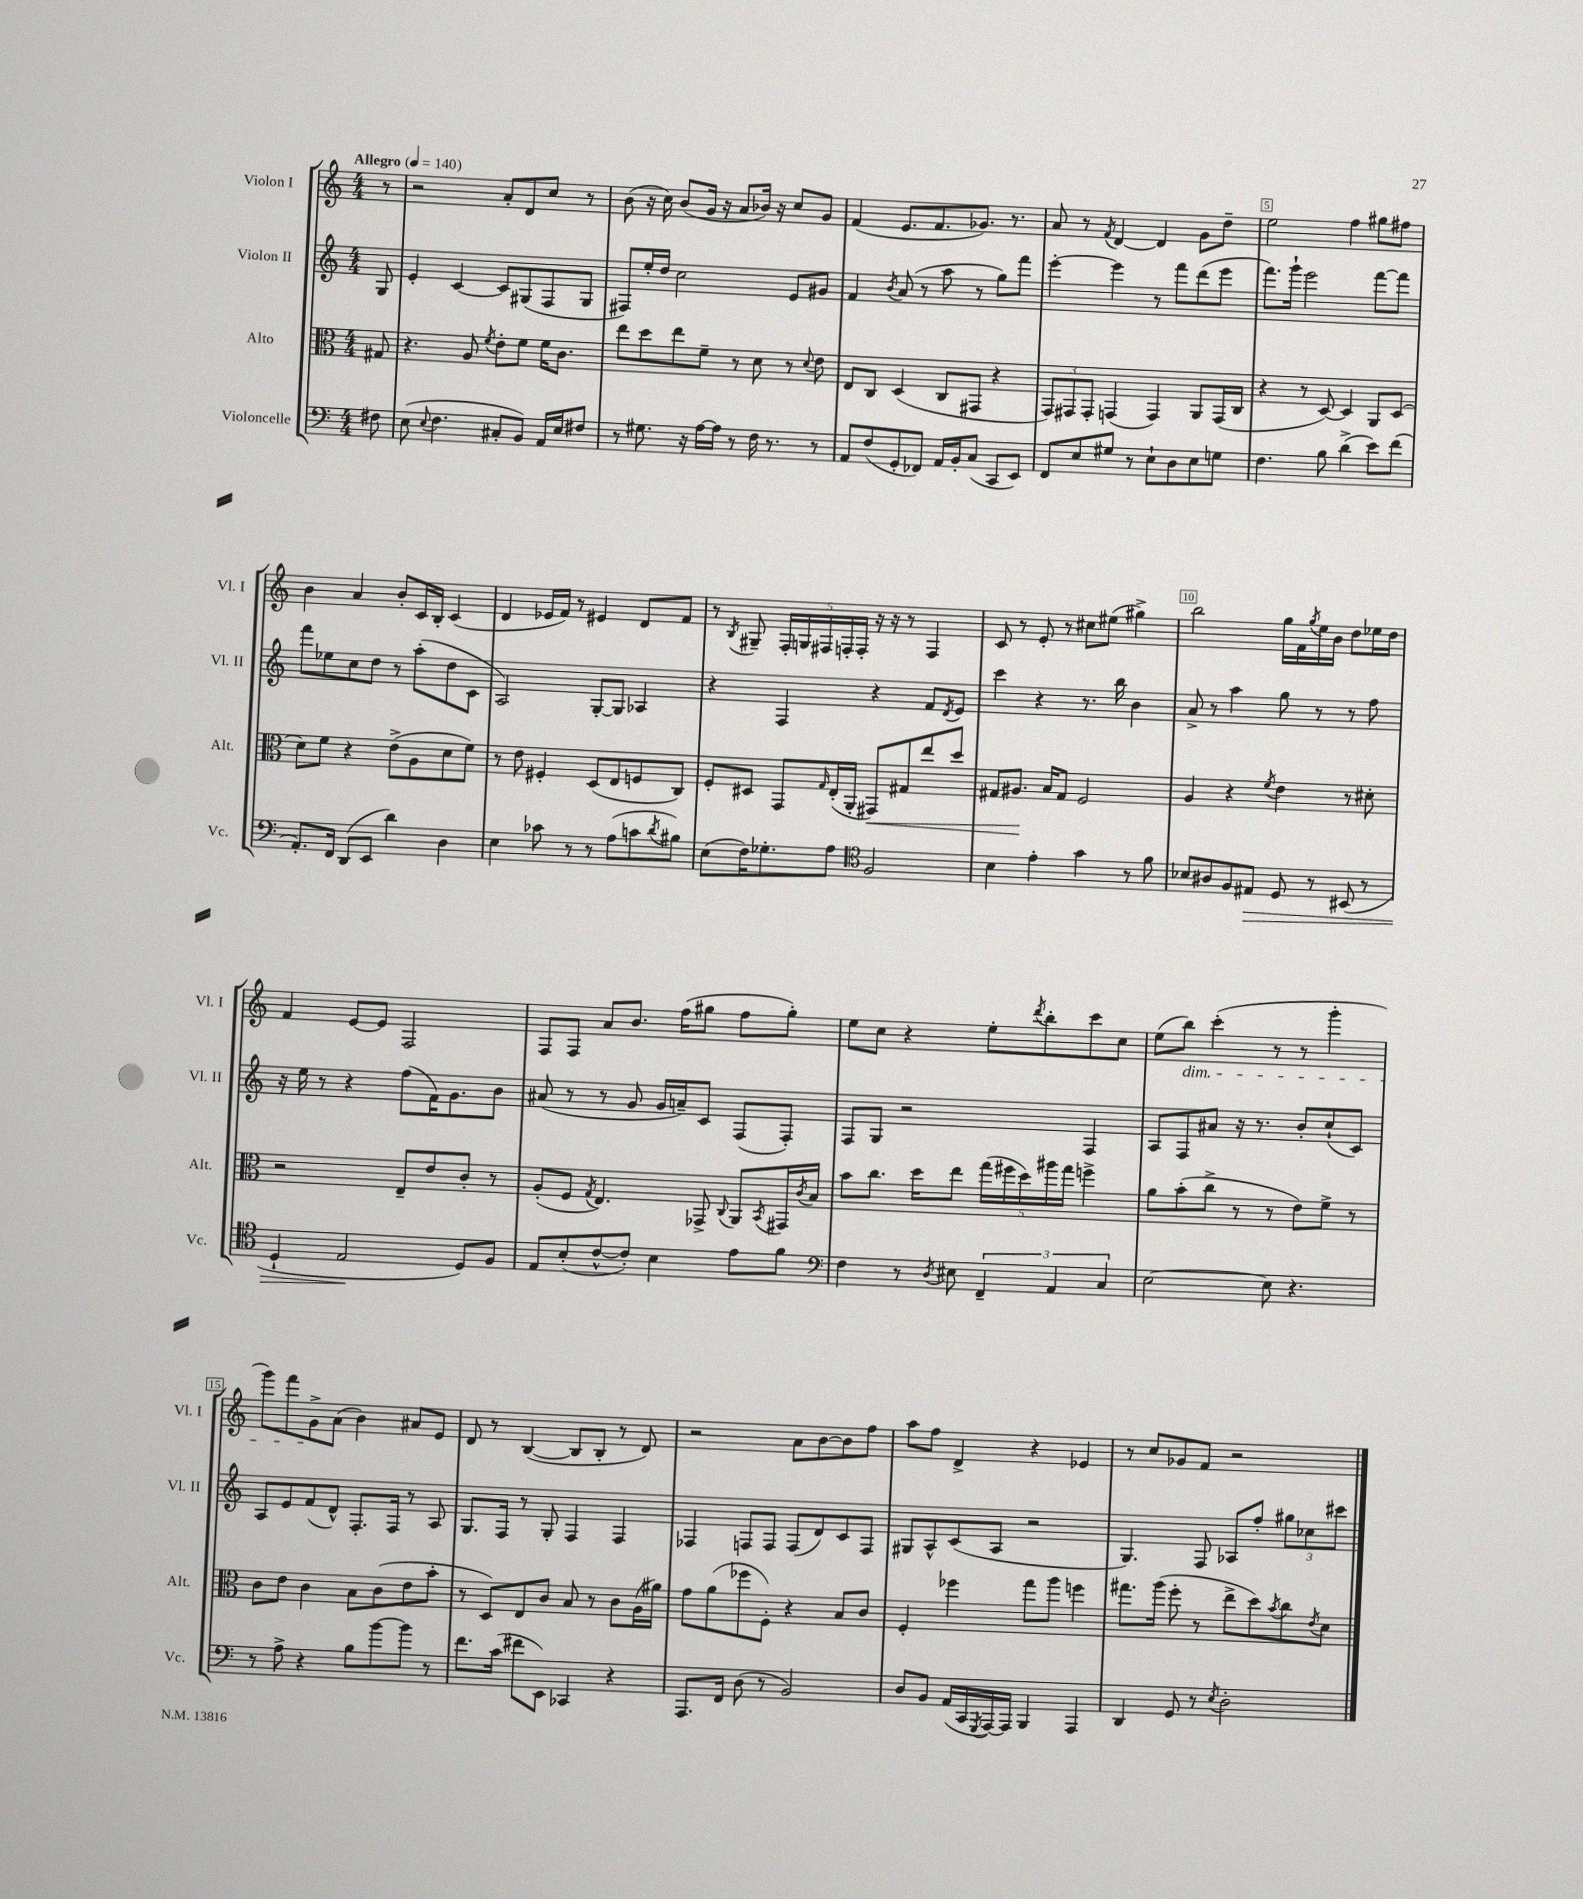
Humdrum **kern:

**kern	**dynam	**kern	**dynam	**kern	**kern
*part4	*part4	*part3	*part3	*part2	*part1
*staff4	*staff4	*staff3	*staff3	*staff2	*staff1
*I"Violoncelle	*	*I"Alto	*	*I"Violon II	*I"Violon I
*I'Vc.	*	*I'Alt.	*	*I'Vl. II	*I'Vl. I
*clefF4	*	*clefC3	*	*clefG2	*clefG2
*k[]	*	*k[]	*	*k[]	*k[]
*M4/4	*	*M4/4	*	*M4/4	*M4/4
*MM140	*	*MM140	*	*MM140	*MM140
=	=	=	=	=	=
!	!	!	!	!	!LO:TX:a:B:t=Allegro
8F#X\	.	8G#X/	.	8G/	8r
=1	=1	=1	=1	=1	=1
(8E\	.	4.r	.	4e'/	2r
8qqE/	.	.	.	.	.
4.F\	.	.	.	.	.
.	.	.	.	[4c/	.
.	.	8A/	.	.	.
.	.	8qf/	.	.	.
8C#X'/L	.	8e'\L	.	8c/L]	8a'/L
8BB/J)	.	8f\J	.	(8G#X/	8d/
16AA/LL	.	16f\KL	.	8F/	8cc/J
16E/J	.	8.c\J	.	.	.
8F#X/J	.	.	.	8G#/J	8r
=2	=2	=2	=2	=2	=2
8r	.	8ee\L	.	8F#X/L)	(8b\
8.G#X\	.	8dd\	.	16ee'/L	16r
.	.	.	.	16dd/JJ	16cc\)
.	.	8ee\	.	2cc\	(8b/L
16r	.	.	.	.	.
[16A\LL	.	8f~\J	.	.	16g/Jk
16A\JJ]	.	.	.	.	16r
8r	.	8r	.	.	8a/L
16F\	.	8d\	.	.	16b-X/Jk)
8.r	.	.	.	.	16r
.	.	8r	.	8e/L	8cc/L
.	.	8qqd/	.	.	.
8r	.	8e\	.	8g#X/J	8g/J
=3	=3	=3	=3	=3	=3
8AA/L	.	8E/L	.	4f/	(4f/
(8F/	.	8C/J	.	.	.
.	.	.	.	8qb/	.
8GG'/	.	(4D/	.	(8a/	8.e/L
8FF-X/J)	.	.	.	8r	.
.	.	.	.	.	8.f/
16AA/LL	.	8C/L	.	8aa\	.
16BB'/J	.	.	.	.	.
(8C/J	.	8GG#X/J	.	8r	8.g-X/J)
8CC/L	.	4r	.	8gg\L)	.
.	.	.	.	.	8.r
8EE/J)	.	.	.	8fff\J	.
=4	=4	=4	=4	=4	=4
8FF/L	.	12GG/L)	.	[4eee'\	8a/
.	.	12GG#X/	.	.	.
8E/	.	.	.	.	8r
.	.	12GG#'/J	.	.	.
.	.	.	.	.	8qf/
8G#X/J	.	(4GGn/	.	4eee\]	[4d/
8r	.	.	.	.	.
8E`\L	.	4GG/)	.	8r	4d/]
8D\	.	.	.	8fff\L	.
8E\	.	8AA/L	.	(8ddd\	8g\L
8Gn\J	.	(16GG/L	.	8eee\J	8dd~\J
.	.	16C/JJ	.	.	.
=5	=5	=5	=5	=5	=5
4.F\	.	4r	.	8.fff\L)	2ee\
.	.	.	.	16ggg`\Jk	.
.	.	8r	.	2eee\	.
8B\	.	[8D/)	.	.	.
(4d^\	.	4D/]	.	.	4ff\
8e\L)	.	8AA/L	.	[8fff\L	8gg#X\L
(8f\J	.	(8D/J	.	8fff\J]	8ff#X\J
!!LO:LB:g=z
=6	=6	=6	=6	=6	=6
8.AA'/L)	.	8d\L)	.	8fff\L	4b\
.	.	8f\J	.	8ee-X\	.
16FF/Jk	.	.	.	.	.
(8DD/L	.	4r	.	8cc\	4a/
8EE/J	.	.	.	8dd\J	.
4d\)	.	(8e^\L	.	8r	8b'/L
.	.	8A\	.	(8aa'\L	16c/L
.	.	.	.	.	16B'/JJ
4D\	.	8d\	.	8dd\	(4c/
.	.	8f\J)	.	8c\J	.
=7	=7	=7	=7	=7	=7
4E\	.	8r	.	2A/)	4d/
.	.	8e\	.	.	.
8c-X\	.	4F#X'/	.	.	16e-X/LL
.	.	.	.	.	16f/JJ)
8r	.	.	.	.	8r
8r	.	(8D/L	.	[8G'/L	4e#X/
(8A\L	.	8E/	.	8G/J]	.
8cn\	.	8Fn/	.	4A-X/	8d/L
8qd/	.	.	.	.	.
8B#X\J)	.	8C/J)	.	.	8f/J
=8	=8	=8	=8	=8	=8
(8E\L	.	8F'/L	.	4r	8r
.	.	.	.	.	8qB/
16F\K)	.	8D#X/J	.	.	8G#X~/
8.G-X'\	.	.	.	.	.
.	.	8GG/L	.	4F/	20F'/LL
.	.	.	.	.	20Gn/
.	.	.	.	.	20F#X/
.	.	16qqG/	.	.	.
8A\J	.	(16E'/L	.	.	.
.	.	.	.	.	20Fn'/
.	.	16AA'/JJ	.	.	.
.	.	.	.	.	20F'/JJ
*clefC4	*	*	*	*	*
!	!	!	!LO:HP:b	!	!
2F/	.	8GG#X/L)	<	4r	16r
.	.	.	.	.	16r
.	.	8G#X/	.	.	8r
.	.	8ee/	.	8f/L	4F/
.	.	.	.	8qd/	.
.	.	8dd/J	.	8e/J	.
=9	=9	=9	=9	=9	=9
4B\	.	8G#X/L	.	4ccc\	8c/
.	.	8.A#X/J	.	.	8r
4e'\	.	.	.	4r	8e'/
.	.	16B/KL	[	.	.
.	.	8G#/J	.	.	8r
4g\	.	2F/	.	8.r	8cc#X\L
.	.	.	.	.	(8ee#X\J
.	.	.	.	16bb\	.
8r	.	.	.	4b\	4gg#X^\)
8f\	.	.	.	.	.
=10	=10	=10	=10	=10	=10
8B-X/L	.	4A/	.	8a^/	2bb\
8A#X/	.	.	.	8r	.
8F/	.	4r	.	4aa\	.
!	!LO:HP:b	!	!	!	!
8E#X/J	>	.	.	.	.
.	.	8qf/	.	.	.
8D/	.	4e\	.	8gg\	16gg\LL
.	.	.	.	.	16f\
.	.	.	.	.	8qgg/
8r	.	.	.	8r	16ee\
.	.	.	.	.	16b\JJ
(8BB#X/	.	8r	.	8r	8dd\L
8r	.	8d#X'\	.	8ff\	16ee-X\L
.	.	.	.	.	16dd\JJ
!!LO:LB:g=z
=11	=11	=11	=11	=11	=11
4D`/	.	2r	.	16r	4f/
.	.	.	.	16ee\	.
.	.	.	.	8r	.
2E/	.	.	.	4r	[8e/L
.	.	.	.	.	8e/J]
.	.	8E~/L	.	(8ff\L	2F/
.	.	8e/	.	16f\K)	.
.	.	.	.	8.g\	.
8D/L)	]	8c'/J	.	.	.
8F/J	.	8r	.	8b\J	.
=12	=12	=12	=12	=12	=12
8E/L	.	(8A'/L	.	(8a#X/	8F/L
(8B'/	.	8F/J	.	8r	8F/J
.	.	8qG/	.	.	.
[8c^^/	.	4.E/)	.	8r	8a/L
8c'/J])	.	.	.	8g/	8.b/J
4B\	.	.	.	16g/LL	.
.	.	.	.	16an~/J)	(16ff\KL
.	.	8GG-X^/	.	8c/J	8gg#X\J
.	.	8qqC/	.	.	.
8e\L	.	8AA/L	.	(8F/L	8ff\L
.	.	8qBB/	.	.	.
8f\J	.	16GG#X/L	.	8F'/J)	8gg#'\J)
.	.	8qc/	.	.	.
.	.	16B/JJ	.	.	.
=13	=13	=13	=13	=13	=13
*clefF4	*	*	*	*	*
4F\	.	8b\L	.	8F/L	8ee\L
.	.	8.cc\J	.	8G/J	8cc\J
8r	.	.	.	2r	4r
.	.	16dd\KL	.	.	.
8qD/	.	.	.	.	.
8E#X\	.	8ee\J	.	.	.
6FF~/	.	(20gg\LL	.	.	8ee'\L
.	.	20ff#X\	.	.	.
.	.	20dd\)	.	.	.
.	.	.	.	.	8qddd/
.	.	.	.	.	8bb'\
.	.	20aa#X\	.	.	.
6AA/	.	.	.	.	.
.	.	20gg\JJ	.	.	.
.	.	4ffn^\	.	4F/	8ccc\
6C/	.	.	.	.	.
.	.	.	.	.	8cc\J
=14	=14	=14	=14	=14	=14
[2E\	.	8a\L	.	8A/L	(8ee\L
!	!	!	!	!	!LO:TX:b:i:t=dim.
.	.	(8b'\	.	8F/	8bb\J)
.	.	8cc^\J	.	8a#X/J	(4ccc'\
.	.	8r	.	16r	.
.	.	.	.	8.r	.
8E\]	.	8r	.	.	8r
4.r	.	8e\L)	.	8b'/L	8r
.	.	8f^\J	.	(8cc`/	4ggg'\
.	.	8r	.	8c/J)	.
!!LO:LB:g=z
=15	=15	=15	=15	=15	=15
8r	.	8c\L	.	8A/L	8ggg\L)
8A^\	.	8e\J	.	8e/	8fff\
4r	.	4c\	.	(8f/	8g^\
.	.	.	.	8d^^/J)	(8a\J
8B\L	.	8B\L	.	8.F'/L	4b\)
[8b\	.	(8c\	.	.	.
.	.	.	.	16F/Jk	.
8b\J]	.	8e\	.	8r	8a#X/L
8r	.	8b'\J	.	8A/	8e/J
=16	=16	=16	=16	=16	=16
8.f\L	.	8r	.	8.G/L	8d/
.	.	8D/L)	.	.	8r
(16c\Jk	.	.	.	16F/Jk	.
8f#X\L	.	8E/	.	8r	([4B/
8EE\J)	.	8c/J	.	8G'/	.
4CC-X/	.	8B/	.	4F/	8B/L]
.	.	8r	.	.	8B'/J
4r	.	8c\L	.	4F/	8r
.	.	(16A\L	.	.	8d/)
.	.	16a#X\JJ)	.	.	.
=17	=17	=17	=17	=17	=17
8.AAA/L	.	8g\L	.	4F-X/	2r
.	.	(8a\	.	.	.
16FF/Jk	.	.	.	.	.
(8D\	.	8ff-X\	.	8Fn/L	.
8r	.	8F'\J)	.	8F/J	.
2BB/)	.	4r	.	(8F/L	8a\L
.	.	.	.	8d/)	[8b\
.	.	8B/L	.	8c/	8b\]
.	.	8c/J	.	8F/J	8ff\J
=18	=18	=18	=18	=18	=18
8D/L	.	4F'/	.	8G#X/L	8aa\L
8BB/J	.	.	.	8A^^/	8ff\J
(16AA/LL	.	4ff-X\	.	(8c/	4d^/
16CC/	.	.	.	.	.
8qGGG/	.	.	.	.	.
[16AAA/)	.	.	.	8A/J	.
16AAA/JJ]	.	.	.	.	.
4BBB/	.	8gg\L	.	2r	4r
.	.	8aa\J	.	.	.
4AAA/	.	4ffn\	.	.	4e-X/
=19	=19	=19	=19	=19	=19
4DD/	.	8.gg#X\L	.	4.G/)	8r
.	.	.	.	.	8cc/L
.	.	(16aa\Jk	.	.	.
8GG/	.	8ff'\	.	.	8g-X/
8r	.	8r	.	8F/	8f/J
8qE/	.	.	.	.	.
2D'\	.	8ee^\L	.	8A-X/L	2r
.	.	8dd\)	.	8ff'/J	.
.	.	8qb/	.	.	.
.	.	8cc\	.	12gg#X\L	.
.	.	.	.	12cc-X\	.
.	.	8qe/	.	.	.
.	.	8d\J	.	.	.
.	.	.	.	12ccc#X\J	.
==	==	==	==	==	==
*-	*-	*-	*-	*-	*-
